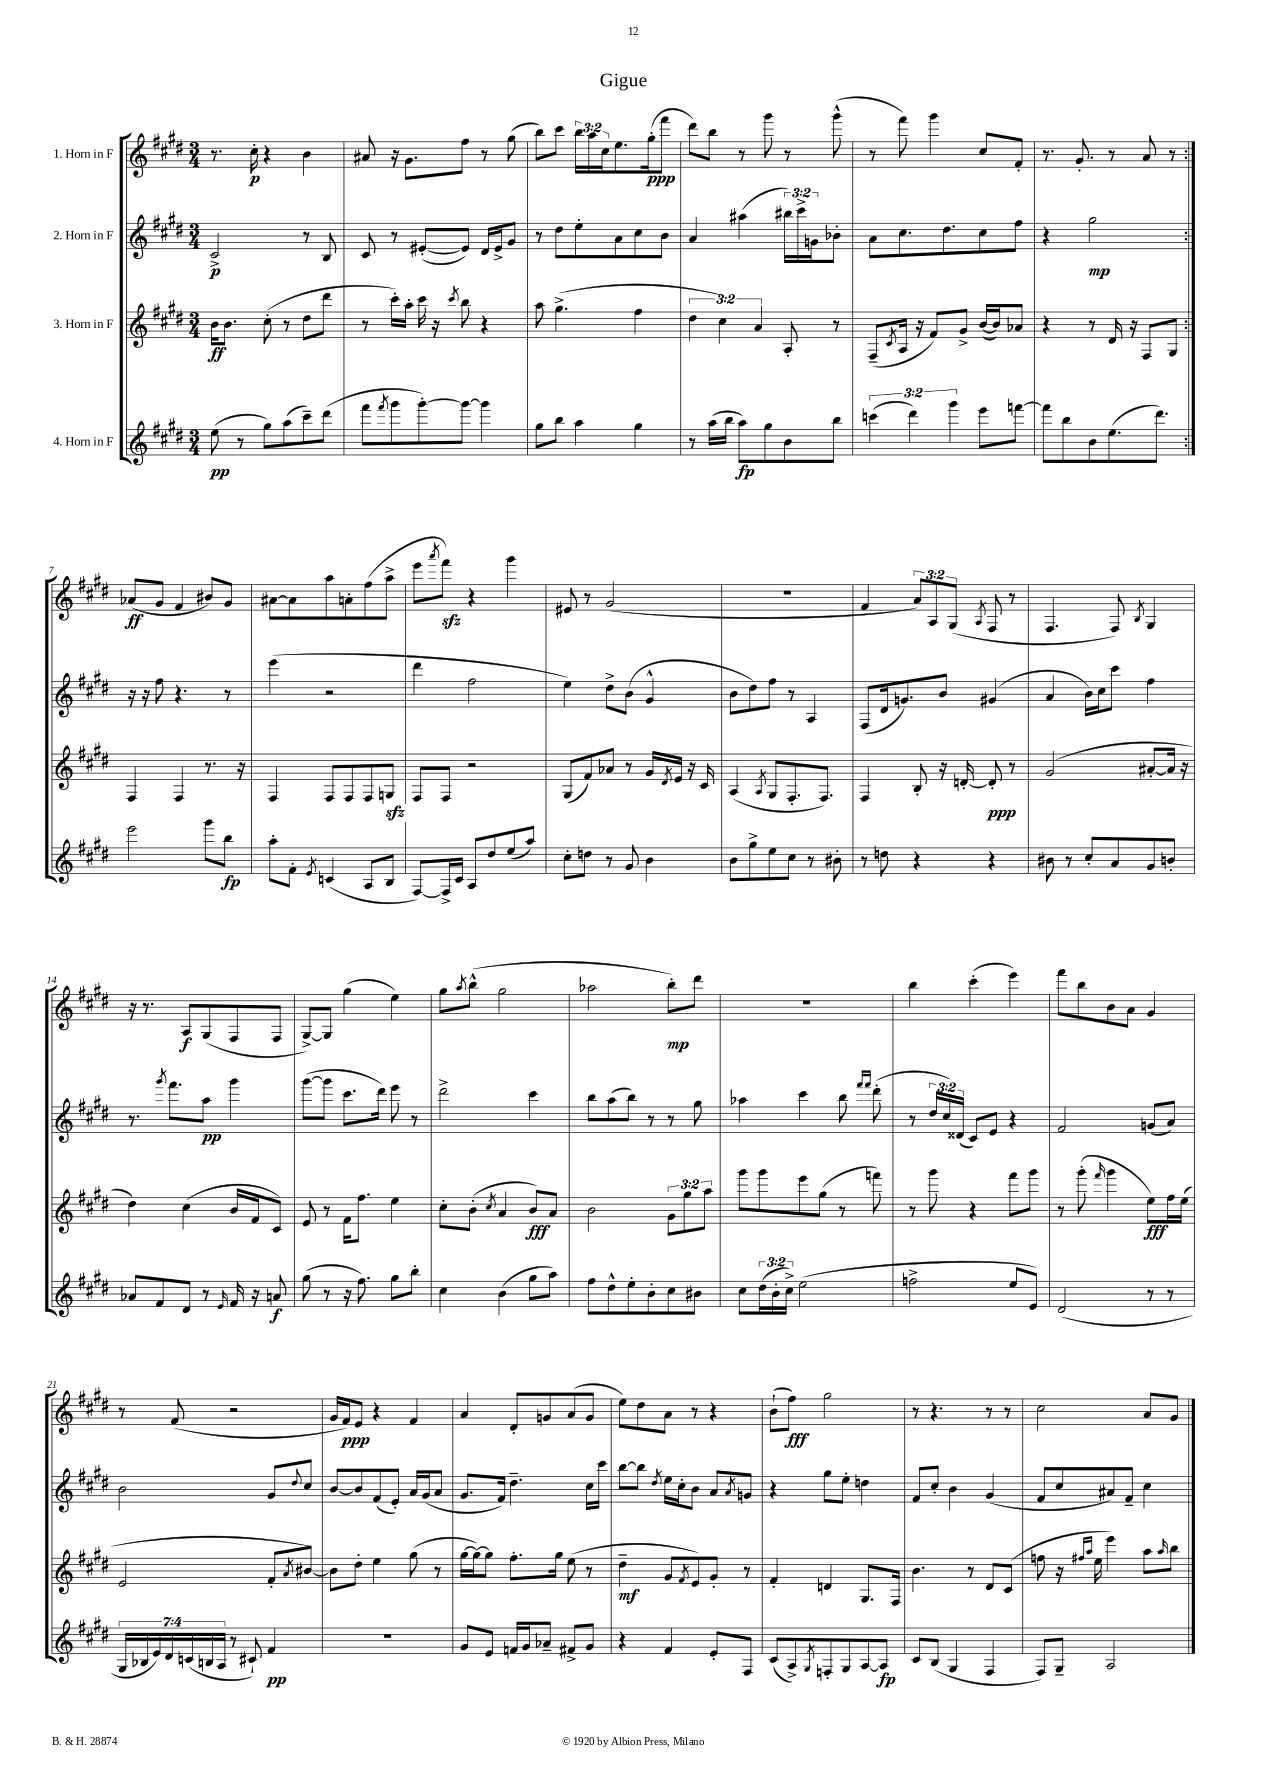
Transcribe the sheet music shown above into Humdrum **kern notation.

**kern	**kern	**kern	**kern
*staff4	*staff3	*staff2	*staff1
*clefG2	*clefG2	*clefG2	*clefG2
*k[f#c#g#d#]	*k[f#c#g#d#]	*k[f#c#g#d#]	*k[f#c#g#d#]
*M3/4	*M3/4	*M3/4	*M3/4
(8ee	16b	2c#^	8.r
.	8.b	.	.
8r	.	.	.
.	.	.	16cc#'
8gg#)	(8cc#'	.	4r
(8aa	8r	.	.
8ccc#~)	8dd#	8r	4b
(8ddd#	8ddd#	8B	.
=	=	=	=
8fff#	8r	8c#	8a#
8qfff#	.	.	.
8ggg#	16ccc#')	8r	16r
.	16aa'	.	8.g#
[8ggg#')	16ccc#	([8e#'	.
.	16r	.	.
.	8qccc#	.	.
8ggg#_	8bb	8e#])	8ff#
4ggg#]	4r	16d#	8r
.	.	16e#^	.
.	.	8g#	(8gg#
=	=	=	=
8gg#	8aa	8r	8bb)
8bb	(4.gg#^	8dd#	8ccc#
4aa	.	8ee'	24bb
.	.	.	24aa
.	.	.	24cc#
.	.	8a	8.ee
4gg#	4ff#	8cc#	.
.	.	.	(16gg#'
.	.	8b	8fff#
=	=	=	=
8r	6dd#	4a	8ddd#)
(16aa	.	.	8bb
.	6cc#)	.	.
16bb	.	.	.
8aa)	.	(4aa#	8r
.	6a	.	.
8gg#	.	.	8ggg#
8b	8A'	24bb#)	8r
.	.	24ccc#^	.
.	.	24g	.
8bb	8r	8b-'	(8ggg#^^
=	=	=	=
(6ccc	(8F#~	8a	8r
.	8qc#	.	.
.	16A	8.cc#	8fff#)
6ddd#)	.	.	.
.	16r	.	.
.	8f#)	.	4ggg#
.	.	8.dd#	.
6ggg#	.	.	.
.	8g#^	.	.
8eee	([16b	8cc#	8cc#
.	16b])	.	.
[8fff	8a-	8ff#	8f#'
=	=	=	=
8fff]	4r	4r	8.r
8bb	.	.	.
.	.	.	8.g#'
8b	8r	2gg#	.
(8.ee	16d#	.	8r
.	16r	.	.
.	8F#	.	8a
8.ddd#)	.	.	.
.	8G#	.	8r
=:|!	=:|!	=:|!	=:|!
2eee	4F#	16r	(8a-
.	.	16r	.
.	.	8ff#	8g#
.	4F#	4.r	4f#
8ggg#	8.r	.	8b#)
8bb	.	8r	8g#
.	16r	.	.
=	=	=	=
8aa'	4F#	(4eee	[8a#
8f#'	.	.	8a#]
8qe	.	.	.
(4c	8F#	2r	8aa
.	8F#	.	8a'
8A	8F#	.	(8ff#
8B	8G	.	8aa^
=	=	=	=
[8F#)	8F#	4ddd#	8eee
.	.	.	8qaaa
16F#^]	8F#	.	8fff#)
16c#	.	.	.
8A	2r	2ff#	4r
8dd#	.	.	.
(8ee	.	.	4ggg#
8aa)	.	.	.
=	=	=	=
8cc#'	(8G#	4ee)	8e#
8dd	8f#)	.	8r
8r	8a-	8dd#^	(2g#
8g#	8r	(8b	.
4b	16g#	4g#^^	.
.	8qd#	.	.
.	16e	.	.
.	16r	.	.
.	16c#	.	.
=	=	=	=
8b	(4A	8b	2.r
8gg#^	.	8dd#)	.
.	8qA	.	.
8ee	8G#	8ff#	.
8cc#	8.F#'	8r	.
8r	.	4A	.
.	8.F#)	.	.
8b#'	.	.	.
=	=	=	=
8r	4F#	(8F#	4f#
8dd	.	16d#	.
.	.	8.g)	.
4r	8B'	.	12a)
.	.	.	12A
.	16r	8b	.
.	.	.	(12G#
.	[16d'	.	.
.	.	.	8qA
4r	8d']	(4g#	8F#
.	8r	.	8r
=	=	=	=
8b#	(2g#	4a	4.F#
8r	.	.	.
8cc#'	.	16b)	.
.	.	16cc#	.
8a	.	8ccc#	8F#)
.	.	.	8qB
8g#	[8a#'	4ff#	4G#
8b'	16a#]	.	.
.	16r	.	.
=	=	=	=
8a-	4dd#)	8.r	16r
.	.	.	8.r
8f#	.	.	.
.	.	8qggg#	.
.	.	8.fff#	.
8d#	(4cc#	.	8A
8r	.	8aa	(8G#
16qqe	.	.	.
16f#	16b	4ggg#	8F#
16r	16f#	.	.
8a	8c#)	.	8F#
=	=	=	=
(8gg#	8e	([8ggg#	[8G#^)
8r	8r	8ggg#]	8G#]
16r	16f#	8.ccc#	(4gg#
8.ff#)	8.ff#	.	.
.	.	16ddd#)	.
8gg#	4ee	8eee	4ee)
8bb'	.	8r	.
=	=	=	=
4cc#	8cc#'	2ddd#^	8gg#
.	.	.	8qaa
.	(8b'	.	(8bb^^
.	8qcc#	.	.
(4b	4a	.	2gg#
8gg#	8b)	4ccc#	.
8aa)	8a	.	.
=	=	=	=
8ff#	2b	8bb	2aa-
8dd#^^	.	(8aa	.
8ee'	.	8bb)	.
8b'	.	8r	.
8cc#	12g#	8r	8bb')
.	12gg#	.	.
8b#	.	8gg#	8ddd#
.	12aa	.	.
=	=	=	=
8cc#	8ggg#	4aa-	2.r
(24dd#	8ggg#	.	.
24b'	.	.	.
24cc#^)	.	.	.
(2ee	8eee	4ccc#	.
.	(8gg#	.	.
.	8r	8bb	.
.	.	16qqfff#	.
.	.	16qqfff#	.
.	8fff)	(8ddd#'	.
=	=	=	=
2ff^	8r	8r	4bb
.	8ggg#	24dd#	.
.	.	24cc#)	.
.	.	(24d##	.
.	4r	8c#)	(4ccc#'
.	.	8e	.
8ee	8fff#	4r	4eee)
8e)	8ggg#	.	.
=	=	=	=
(2d#	8r	2f#	8fff#
.	(8ggg#'	.	8bb
.	16qqfff#	.	.
.	4ggg#	.	8b
.	.	.	8a
8r	8ee)	(8g	4g#
8r	16ff#	8a)	.
.	(16ee	.	.
=	=	=	=
28G#	2e	2b	8r
28B-	.	.	.
28e)	.	.	.
28d#	.	.	.
.	.	.	(8f#
(28c	.	.	.
28B	.	.	.
28A	.	.	.
8r	.	.	2r
8c#`)	.	.	.
4f#	8f#'	8g#	.
.	8qa	8qqdd#	.
.	[8b#)	8cc#	.
=	=	=	=
2.r	8b#]	[8b	16g#
.	.	.	16f#)
.	8dd#'	8b]	8e
.	4ee	(8f#	4r
.	.	8e')	.
.	(8gg#	16a	4f#
.	.	(16g#	.
.	8r	8a	.
=	=	=	=
8g#	[16gg#	8.g#	4a
.	16gg#_)	.	.
8e	8gg#]	.	.
.	.	16f#)	.
16f	8.ff#'	4.dd#~	8d#'
16g#	.	.	.
8a-~	.	.	8g
.	16gg#	.	.
8f#^	(8ee	.	(8a
8g#	8r	16cc#	8g
.	.	16ccc#	.
=	=	=	=
4r	4dd#~	[8bb	8ee)
.	.	8bb]	8dd#
.	.	8qdd#	.
4f#	8g#	16ee	8a
.	.	16cc#'	.
.	8qf#	.	.
.	8e)	8b	8r
8e'	8g#'	8a	4r
.	.	8qa	.
8F#	8r	8g	.
=	=	=	=
(8c#	4f#'	4r	(8b`
8A^)	.	.	8ff#)
8qG#	.	.	.
8F'	4d	8gg#	2gg#
8G#	.	8ee'	.
[8A	8.G#	4dd	.
8A]	.	.	.
.	16F#	.	.
=	=	=	=
8c#	4.b	8f#	8r
(8B	.	8cc#'	4.r
4G#	.	4b	.
.	8r	.	.
4F#	8d#	(4g#	8r
.	(8c#	.	8r
=	=	=	=
8F#)	8ff	8f#	2cc#
8G#~	16r	8cc#	.
.	16qqff#	.	.
.	16qqaa	.	.
.	16ee	.	.
2A	4eee)	8a#)	.
.	.	8f#~	.
.	8aa	4cc#	8a
.	16qqaa	.	.
.	8bb	.	8g#
==	==	==	==
*-	*-	*-	*-
